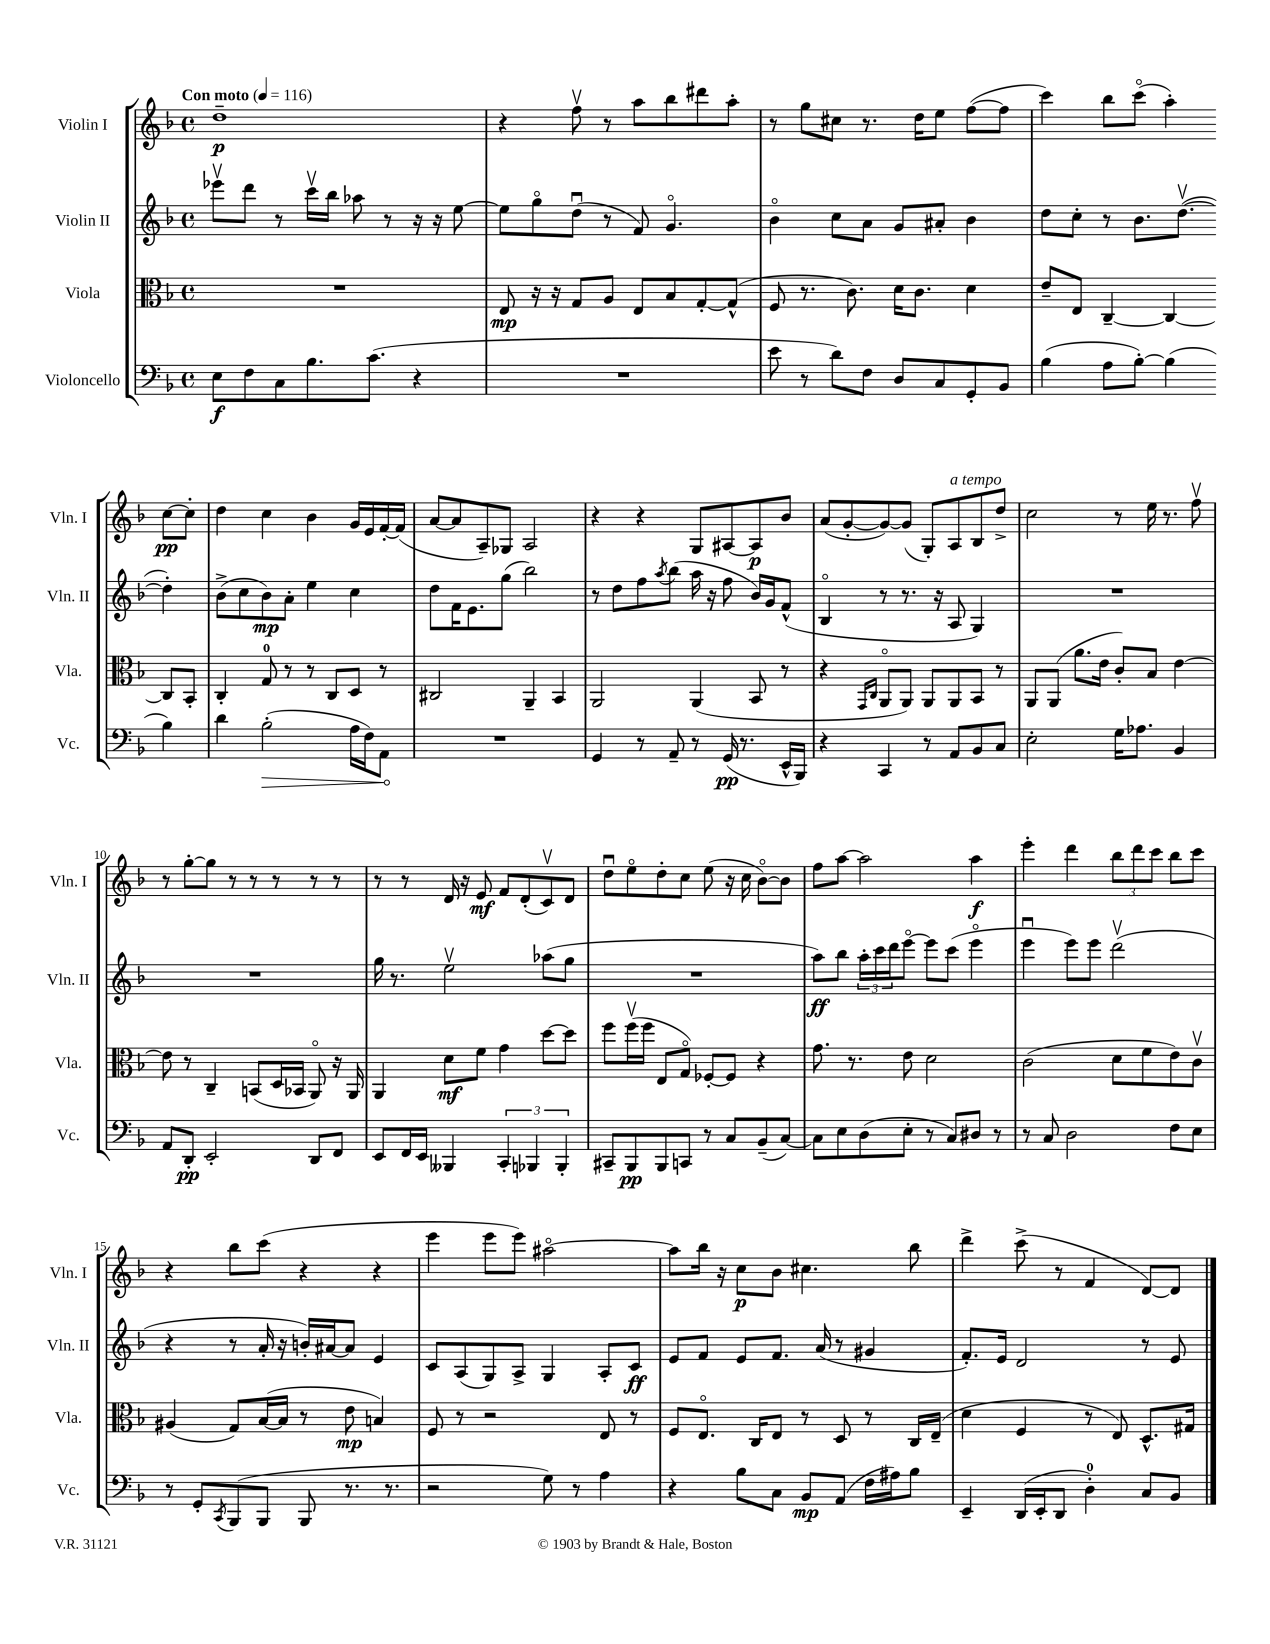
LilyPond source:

<<
\new StaffGroup <<
\new Staff = "s0" \with { instrumentName = "Violin I" shortInstrumentName = "Vln. I" } {
    \clef treble \key f \major \defaultTimeSignature \time 4/4 \tempo "Con moto" 4 = 116
    d''1--\p |
    r4 f''8\upbow r8 a''8 bes''8 dis'''8 a''8-. |
    r8 g''8 cis''8 r8. d''16 e''8 f''8~( f''8 |
    c'''4) bes''8 c'''8\flageolet( a''4-.) c''8~\pp c''8-. |
    d''4 c''4 bes'4 g'16 e'16 f'16~-. f'16( |
    a'8~ a'8 a8--) ges8 a2 |
    r4 r4 g8 ais8~ ais8\p bes'8 |
    a'8( g'8~-. g'8~) g'8( g8-.) a8^\markup { \italic "a tempo" } bes8 d''8-> |
    c''2 r8 e''16 r8. f''8\upbow |
    r8 g''8~-. g''8 r8 r8 r8 r8 r8 |
    r8 r8 d'16 r16 e'8\mf f'8 d'8-.( c'8\upbow) d'8 |
    d''8\downbow e''8\flageolet d''8-. c''8 e''8( r16 c''16 bes'8~\flageolet) bes'8 |
    f''8 a''8~ a''2 a''4\f |
    e'''4-. d'''4 \tuplet 3/2 { bes''8 d'''8 c'''8 } bes''8 c'''8 |
    r4 bes''8 c'''8( r4 r4 |
    e'''4 e'''8 e'''8) ais''2~\flageolet |
    ais''8 bes''16 r16 c''8\p bes'8 cis''4. bes''8 |
    d'''4-> c'''8->( r8 f'4 d'8~) d'8 \bar "|." |
}
\new Staff = "s1" \with { instrumentName = "Violin II" shortInstrumentName = "Vln. II" } {
    \clef treble \key f \major \defaultTimeSignature \time 4/4
    ees'''8\upbow d'''8 r8 c'''16\upbow bes''16 aes''8 r8 r16 r16 e''8~ |
    e''8 g''8\flageolet d''8\downbow( r8 f'8) g'4.\flageolet |
    bes'4\flageolet c''8 a'8 g'8 ais'8-. bes'4 |
    d''8 c''8-. r8 bes'8. d''8.~\upbow( d''4-.) |
    bes'8->( c''8 bes'8\mp) a'8-. e''4 c''4 |
    d''8 f'16 e'8. g''8( bes''2) |
    r8 d''8 f''8 \acciaccatura { a''8 } bes''8( a''16 r16 f''8 bes'16) g'16 f'8-^( |
    bes4\flageolet r8 r8. r16 a8 g4) |
    R1 |
    R1 |
    g''16 r8. e''2\upbow aes''8( g''8 |
    R1 |
    a''8\ff) bes''8 \tuplet 3/2 { a''16-. c'''16 d'''16 } e'''8~\flageolet e'''8 c'''8( e'''4\flageolet |
    e'''4\downbow e'''8) e'''8 d'''2\upbow( |
    r4 r8 a'16-. r16 b'16-.) ais'16~ ais'8 e'4 |
    c'8 a8( g8) a8-> g4 a8-. c'8\ff |
    e'8 f'8 e'8 f'8. a'16( r8 gis'4 |
    f'8.-.) e'16 d'2 r8 e'8 \bar "|." |
}
\new Staff = "s2" \with { instrumentName = "Viola" shortInstrumentName = "Vla." } {
    \clef alto \key f \major \defaultTimeSignature \time 4/4
    R1 |
    e8\mp r16 r16 g8 a8 e8 bes8 g8~-. g8-^( |
    f8 r8. c'8.) d'16 c'8. d'4 |
    e'8-- e8 c4~-- c4~ c8 bes,8-. |
    c4-. g8-0 r8 r8 c8 d8 r8 |
    cis2 a,4-- bes,4 |
    a,2 a,4( bes,8 r8 |
    r4 \grace { g,16 c16 } a,8\flageolet a,8) a,8 a,8 bes,8 r8 |
    a,8 a,8( a'8. e'16 c'8-.) bes8 e'4~ |
    e'8 r8 c4-- b,8( d16 bes,16 a,8\flageolet) r16 a,16 |
    a,4 d'8\mf f'8 g'4 d''8~ d''8 |
    f''8 f''16\upbow( f''16 e8 g8\flageolet) fes8~-. fes8 r4 |
    g'8. r8. e'8 d'2 |
    c'2( d'8 f'8 e'8) c'8\upbow |
    ais4( g8) bes16~( bes16 r8 e'8\mp b4) |
    f8 r8 r2 e8 r8 |
    f8 e8.\flageolet c16 e8 r8 d8 r8 c16 e16--( |
    d'4 f4 r8 e8) d8.-^ gis16 \bar "|." |
}
\new Staff = "s3" \with { instrumentName = "Violoncello" shortInstrumentName = "Vc." } {
    \clef bass \key f \major \defaultTimeSignature \time 4/4
    e8\f f8 c8 bes8. c'8.( r4 |
    R1 |
    e'8 r8 d'8) f8 d8 c8 g,8-. bes,8 |
    bes4( a8 bes8~-.) bes4( bes4) |
    d'4 \once \override Hairpin.circled-tip = ##t bes2-.\>( a16 f16) a,8\! |
    R1 |
    g,4 r8 a,8-- r8 g,16\pp( r8. e,16-^ bes,,16) |
    r4 c,4 r8 a,8 bes,8 c8 |
    e2-. g16 aes8. bes,4 |
    a,8 d,8-.\pp e,2-. d,8 f,8 |
    e,8 f,16 e,16 beses,,4 \tuplet 3/2 { c,4-. bes,,4 bes,,4-. } |
    cis,8-- bes,,8\pp bes,,8 c,8 r8 c8 bes,8--( c8~) |
    c8 e8 d8( e8-. r8 c8) dis8 r8 |
    r8 c8 d2 f8 e8 |
    r8 g,8-. \acciaccatura { c,8 } bes,,8( bes,,8 bes,,8 r8. r8. |
    r2 g8) r8 a4 |
    r4 bes8 c8 bes,8\mp a,8( f16 ais16) bes8 |
    e,4-- d,16( e,16-. d,8 d4-0-.) c8 bes,8 \bar "|." |
}
>>
>>
